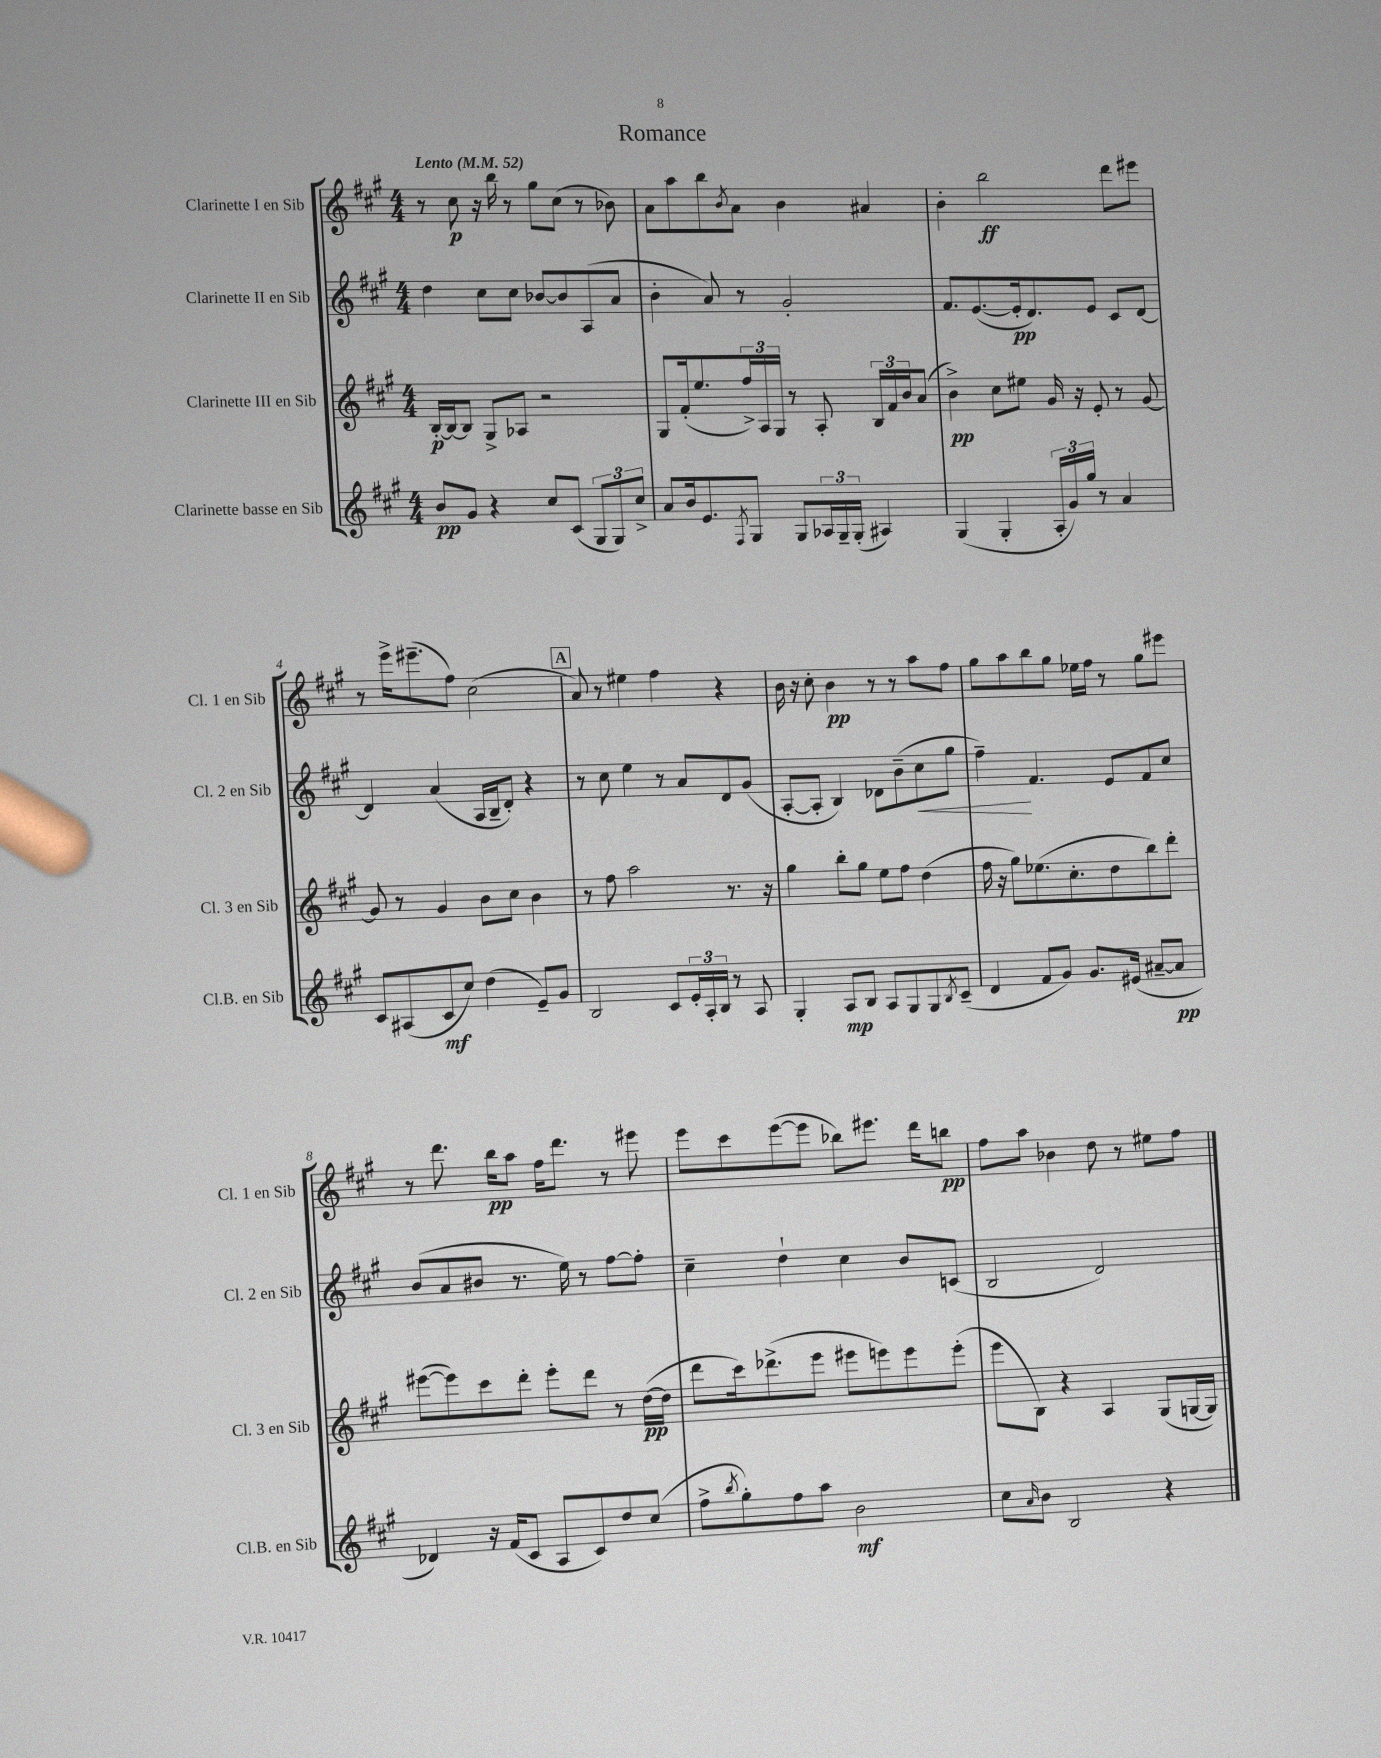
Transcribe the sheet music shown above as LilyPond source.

\header { title = "Romance" }
<<
\new StaffGroup <<
\new Staff = "s0" \with { instrumentName = "Clarinette I en Sib" shortInstrumentName = "Cl. 1 en Sib" } {
    \clef treble \key a \major \numericTimeSignature \time 4/4 \tempo "Lento" 4 = 52
    r8 cis''8\p r16 b''16 r8 gis''8 cis''8( r8 bes'8) |
    a'8 a''8 b''8 \acciaccatura { b'8 } a'8 b'4 ais'4 |
    b'4-. b''2\ff d'''8 eis'''8 |
    r8 e'''16-> eis'''8.--( fis''8) cis''2( |
    \mark \markup { \box "A" } a'8) r8 eis''4 fis''4 r4 |
    b'16 r16 cis''8-. b'4\pp r8 r8 a''8 fis''8 |
    gis''8 a''8 b''8 gis''8 ees''16 fis''16 r8 gis''8 eis'''8 |
    r8 d'''8. b''16\pp a''8 fis''16 d'''8. r8 eis'''8 |
    e'''8 cis'''8 e'''8~( e'''8 bes''8) eis'''8. d'''16 b''8\pp |
    fis''8 a''8 bes'4 d''8 r8 eis''8 fis''8 \bar "|." |
}
\new Staff = "s1" \with { instrumentName = "Clarinette II en Sib" shortInstrumentName = "Cl. 2 en Sib" } {
    \clef treble \key a \major \numericTimeSignature \time 4/4
    d''4 cis''8 cis''8 bes'8~ bes'8 a8( a'8 |
    b'4-. a'8) r8 gis'2-. |
    fis'8. e'8.~( e'16-.\pp d'8.) e'8 cis'8 d'8~ |
    d'4 a'4( a16 b16-- d'8-.) r4 |
    \mark \markup { \box "A" } r8 cis''8 e''4 r8 a'8 d'8 gis'8( |
    a8~-. a8-. b4) des'8 b'8--( cis''8\< gis''8 |
    fis''4--\!) fis'4. e'8 fis'8 cis''8 |
    b'8( a'8 bis'8 r8. e''16) r8 fis''8~ fis''8-. |
    cis''4-- d''4-! cis''4 b'8 c'8( |
    b2 d'2) \bar "|." |
}
\new Staff = "s2" \with { instrumentName = "Clarinette III en Sib" shortInstrumentName = "Cl. 3 en Sib" } {
    \clef treble \key a \major \numericTimeSignature \time 4/4
    b16~-.\p b16~ b8 gis8-> aes8 r2 |
    gis8 fis'16-.( e''8. \tuplet 3/2 { fis''16->) a16 gis16 } r8 a8-. \tuplet 3/2 { b16 fis'16 b'16 } a'8( |
    b'4->\pp) cis''8 eis''8 gis'16 r16 e'8-. r8 gis'8~ |
    gis'8 r8 gis'4 b'8 cis''8 b'4 |
    \mark \markup { \box "A" } r8 fis''8 a''2 r8. r16 |
    gis''4 b''8-. gis''8 e''8 fis''8 d''4( |
    fis''16 r16 gis''8) ees''8.( cis''8.-. d''8 b''8) d'''8-. |
    eis'''8~( eis'''8) cis'''8 d'''8-. eis'''8-. d'''8 r8 d''16~\pp( d''16 |
    d'''8 cis'''16) des'''8.->( e'''8 eis'''8 e'''8) e'''8 e'''8-.( |
    e'''8 b8) r4 a4 gis8( g16~ g16) \bar "|." |
}
\new Staff = "s3" \with { instrumentName = "Clarinette basse en Sib" shortInstrumentName = "Cl.B. en Sib" } {
    \clef treble \key a \major \numericTimeSignature \time 4/4
    b'8\pp gis'8 r4 cis''8 cis'8( \tuplet 3/2 { gis8 gis8) cis''8-> } |
    a'8 b'16 e'8. \acciaccatura { fis8 } gis8 gis8 \tuplet 3/2 { aes16 gis16-- gis16-.( } ais4) |
    gis4( gis4-. \tuplet 3/2 { a16-. gis'16) gis''16 } r8 a'4 |
    cis'8 ais8( cis'8\mf cis''8) d''4( e'8--) gis'8 |
    \mark \markup { \box "A" } b2 cis'8 \tuplet 3/2 { e'16-. a16-. b16 } r8 a8 |
    gis4-. a8\mp b8 a8 gis8 gis8 \acciaccatura { b8 } cis'8--( |
    d'4 fis'8 gis'8) gis'8. eis'16( ais'8~-- ais'8\pp |
    des'4) r16 fis'16( cis'8 a8 cis'8) d''8 cis''8( |
    fis''8-> \acciaccatura { b''8 } gis''8-.) fis''8 a''8 b'2\mf |
    cis''8 \grace { a'16 } b'8 b2 r4 \bar "|." |
}
>>
>>
